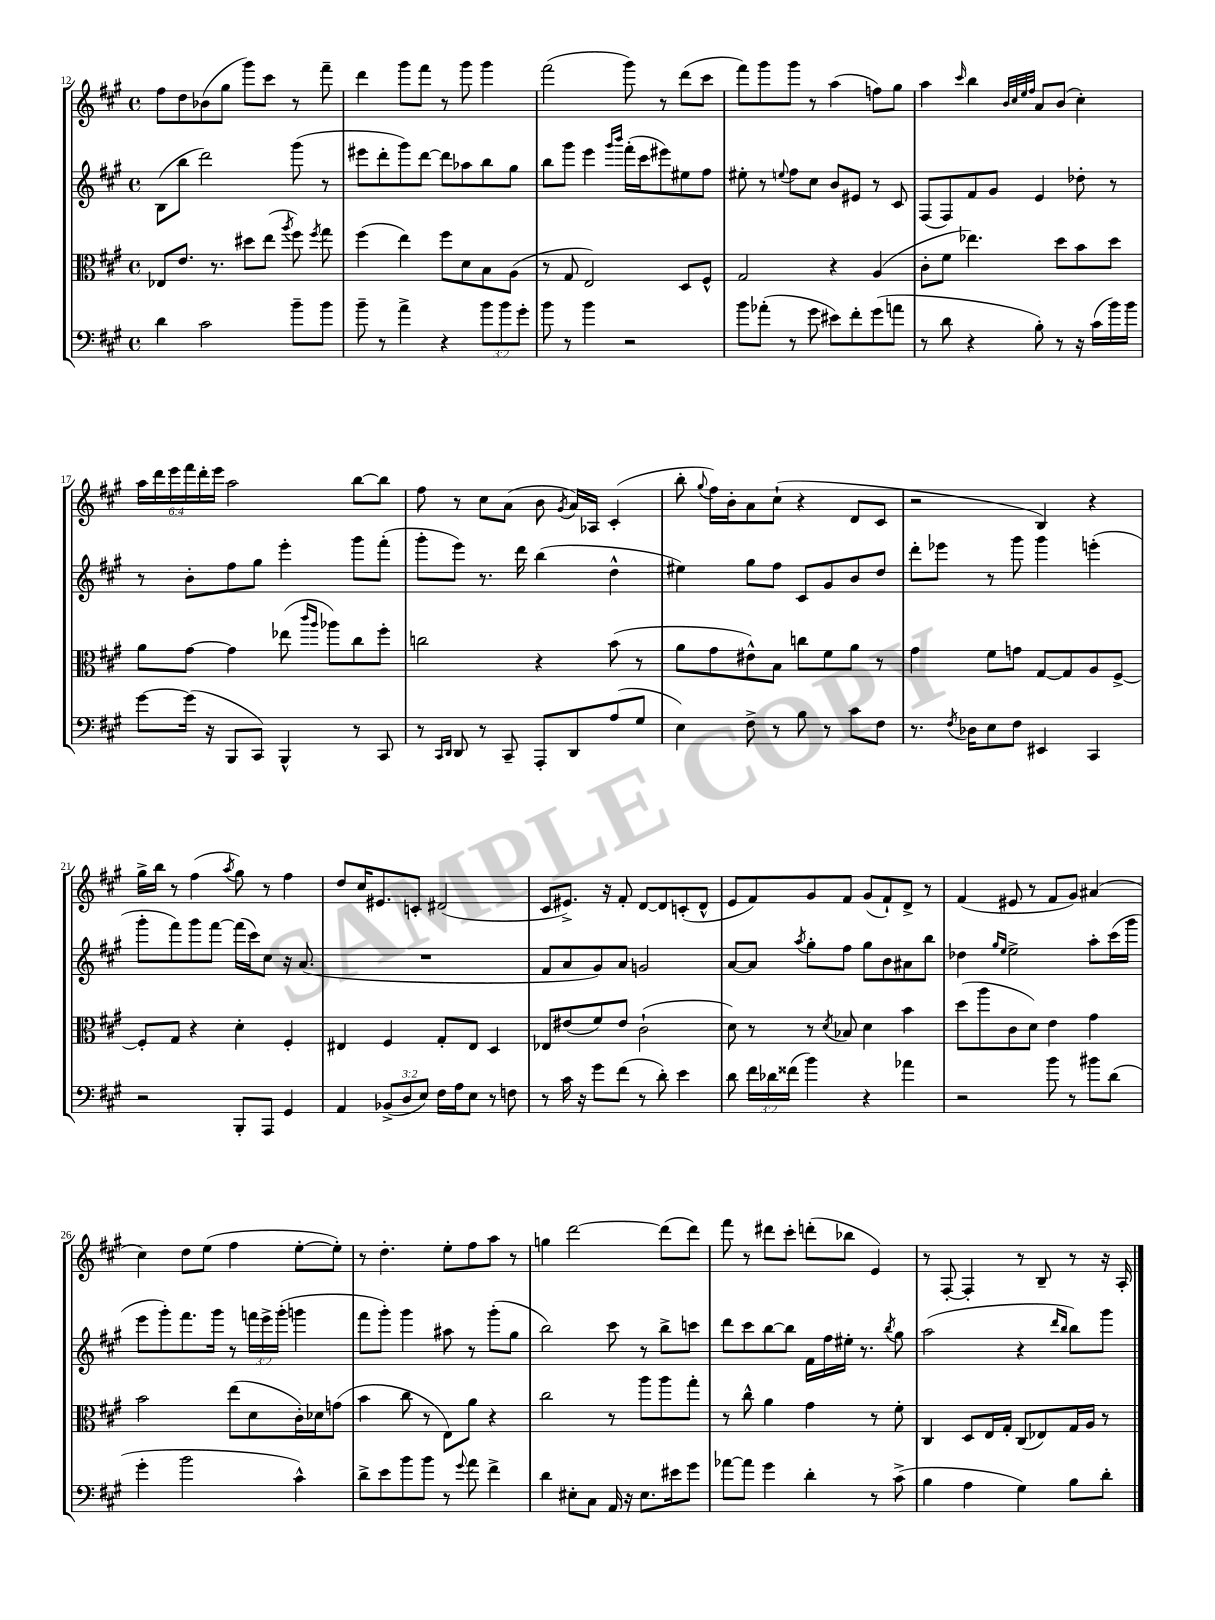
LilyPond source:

<<
\new StaffGroup <<
\new Staff = "s0" {
    \clef treble \key a \major \defaultTimeSignature \time 4/4 \override Staff.TupletNumber.text = #tuplet-number::calc-fraction-text
    \autoBeamOff fis''8[ d''8 bes'8( gis''8] gis'''8[) cis'''8] r8 fis'''8-- |
    d'''4 gis'''8[ fis'''8] r8 gis'''8 gis'''4 |
    fis'''2( gis'''8) r8 d'''8[( cis'''8] |
    fis'''8[) gis'''8 gis'''8] r8 a''4( f''8[) gis''8] |
    a''4 \grace { cis'''16 } b''4 \grace { b'32[ cis''32 e''32 fis''32] } a'8[ b'8]( cis''4-.) |
    \tuplet 6/4 { a''16[ d'''16 e'''16 fis'''16 d'''16-. e'''16] } a''2 b''8[~ b''8] |
    fis''8 r8 cis''8[ a'8]( b'8 \acciaccatura { gis'8 } a'16[) aes16] cis'4-.( |
    b''8-. \appoggiatura { gis''8 } fis''16[) b'16-. a'8 cis''8]-!( r4 d'8[ cis'8] |
    r2 b4) r4 |
    gis''16[-> b''16] r8 fis''4( \acciaccatura { a''8 } gis''8) r8 fis''4 |
    d''8[ cis''16 eis'8. c'8]-. dis'2( |
    cis'8[ eis'8.]->) r16 fis'8-. d'8[~ d'8 c'8-.( d'8]-^ |
    e'8[ fis'8) gis'8 fis'8] gis'8[( fis'8-!) d'8]-> r8 |
    fis'4( eis'8 r8 fis'8[ gis'8]) ais'4( |
    cis''4) d''8[ e''8]( fis''4 e''8[~-. e''8]-.) |
    r8 d''4.-. e''8[-. fis''8 a''8] r8 |
    g''4 d'''2~ d'''8[( d'''8]) |
    fis'''8 r8 dis'''8[ cis'''8]-. d'''8[-.( bes''8] e'4) |
    r8 fis8~-. fis4-. r8 b8-- r8 r16 a16-. \bar "|." |
}
\new Staff = "s1" {
    \clef treble \key a \major \defaultTimeSignature \time 4/4 \override Staff.TupletNumber.text = #tuplet-number::calc-fraction-text
    \autoBeamOff b8[( b''8] d'''2) gis'''8( r8 |
    eis'''8[ d'''8-. gis'''8) d'''8]~ d'''8[ aes''8 b''8 gis''8] |
    b''8[ gis'''8] e'''4 \grace { gis'''16[ b'''16] } fis'''16[-.( cis'''16 eis'''8) eis''8 fis''8] |
    eis''8-. r8 \appoggiatura { e''8 } fis''8[ cis''8] b'8[ eis'8] r8 cis'8 |
    fis8[( fis8) fis'8 gis'8] e'4 des''8-. r8 |
    r8 b'8[-. fis''8 gis''8] e'''4-. gis'''8[ fis'''8]-.( |
    gis'''8[-. e'''8]) r8. d'''16 b''4( d''4-^ |
    eis''4) gis''8[ fis''8] cis'8[ gis'8 b'8 d''8] |
    d'''8[-. ees'''8] r8 gis'''8 gis'''4 e'''4-.( |
    gis'''8[-. fis'''8) gis'''8 fis'''8]~ fis'''16[( cis'''16) cis''8] r16 a'8.( |
    R1 |
    fis'8[ a'8 gis'8) a'8] g'2 |
    a'8[~ a'8] \acciaccatura { a''8 } gis''8[-. fis''8] gis''8[ b'8 ais'8 b''8] |
    des''4 \grace { gis''16[ e''16] } e''2-> a''8[-. cis'''16( gis'''16] |
    e'''8[ gis'''8-.) fis'''8. gis'''16] r8 \tuplet 3/2 { f'''16[ e'''16-> gis'''16]-.( } g'''4 |
    fis'''8[ gis'''8]-.) gis'''4 ais''8 r8 gis'''8[-.( gis''8] |
    b''2) cis'''8 r8 b''8[-> c'''8] |
    d'''8[ cis'''8 b''8~ b''8] fis'16[ fis''16 eis''16]-. r8. \acciaccatura { b''8 } gis''8 |
    a''2( r4 \grace { d'''16[ b''16] } b''8[) gis'''8] \bar "|." |
}
\new Staff = "s2" {
    \clef alto \key a \major \defaultTimeSignature \time 4/4
    \autoBeamOff ees8[ e'8.] r8. dis''8[ e''8]( \acciaccatura { a''8 } fis''8) \acciaccatura { fis''8 } gis''8 |
    fis''4( e''4) fis''8[ d'8 b8 a8]( |
    r8 gis8 e2) d8[ fis8]-^ |
    gis2 r4 a4( |
    cis'8[-. fis'8] ees''4.) d''8[ b'8 d''8] |
    a'8[ gis'8]~ gis'4 ees''8( \grace { cis'''16[ a''16] } aes''8[) cis''8 fis''8]-. |
    c''2 r4 b'8( r8 |
    a'8[ gis'8 eis'8-^) b8] c''8[ fis'8 a'8] r8 |
    gis'4 fis'8[ g'8] gis8[~ gis8 a8 fis8]~-> |
    fis8[-. gis8] r4 d'4-. fis4-. |
    eis4 fis4 gis8[-. eis8] d4 |
    ees8[ eis'8( fis'8) eis'8] cis'2-!( |
    d'8) r8 r8 \acciaccatura { d'8 } bes8 d'4 b'4 |
    d''8[( a''8 cis'8 d'8]) e'4 gis'4 |
    b'2 e''8[( d'8 cis'16-.) des'16 g'8]( |
    b'4 cis''8 r8 e8[) a'8] r4 |
    cis''2 r8 a''8[ a''8 gis''8]-. |
    r8 cis''8-^ a'4 gis'4 r8 fis'8-. |
    cis4 d8[ e16 gis16]-. cis8[( ees8) gis16 a16] r8 \bar "|." |
}
\new Staff = "s3" {
    \clef bass \key a \major \defaultTimeSignature \time 4/4 \override Staff.TupletNumber.text = #tuplet-number::calc-fraction-text
    \autoBeamOff d'4 cis'2 b'8[-- b'8] |
    b'8-- r8 a'4-> r4 \tuplet 3/2 { b'8[ b'8 gis'8]-. } |
    b'8 r8 b'4 r2 |
    b'8[ aes'8]-.( r8 gis'8 eis'8[) fis'8-. gis'8( a'8] |
    r8 d'8 r4 b8-.) r8 r16 cis'16[( b'16) b'16] |
    gis'8[~ gis'16]( r16 b,,8[ cis,8]) b,,4-^ r8 cis,8 |
    r8 \grace { cis,16[ d,16] } d,8 r8 cis,8-- a,,8[-. d,8 a8( gis8] |
    e4) fis8-> r8 b8 r8 cis'8[ fis8] |
    r8. \acciaccatura { fis8 } des16[ e8 fis8] eis,4 cis,4 |
    r2 b,,8[-. a,,8] gis,4 |
    a,4 \tuplet 3/2 { bes,8[->( d8 e8]) } fis16[ a16 e8] r8 f8 |
    r8 cis'16 r16 gis'8[ fis'8]( r8 d'8-.) e'4 |
    d'8 \tuplet 3/2 { fis'16[ des'16 fisis'16]( } b'4) r4 aes'4 |
    r2 b'8 r8 bis'8[ d'8]( |
    gis'4-. b'2 cis'4-^) |
    d'8[-> e'8 b'8 b'8] r8 \appoggiatura { gis'8 } a'8 fis'4-> |
    d'4 eis8[-. cis8] a,16 r16 eis8.[ eis'16 gis'8] |
    aes'8[~ aes'8] gis'4 d'4-. r8 cis'8->( |
    b4 a4 gis4) b8[ d'8]-. \bar "|." |
}
>>
>>
\layout { \context { \Score currentBarNumber = #12 } }
